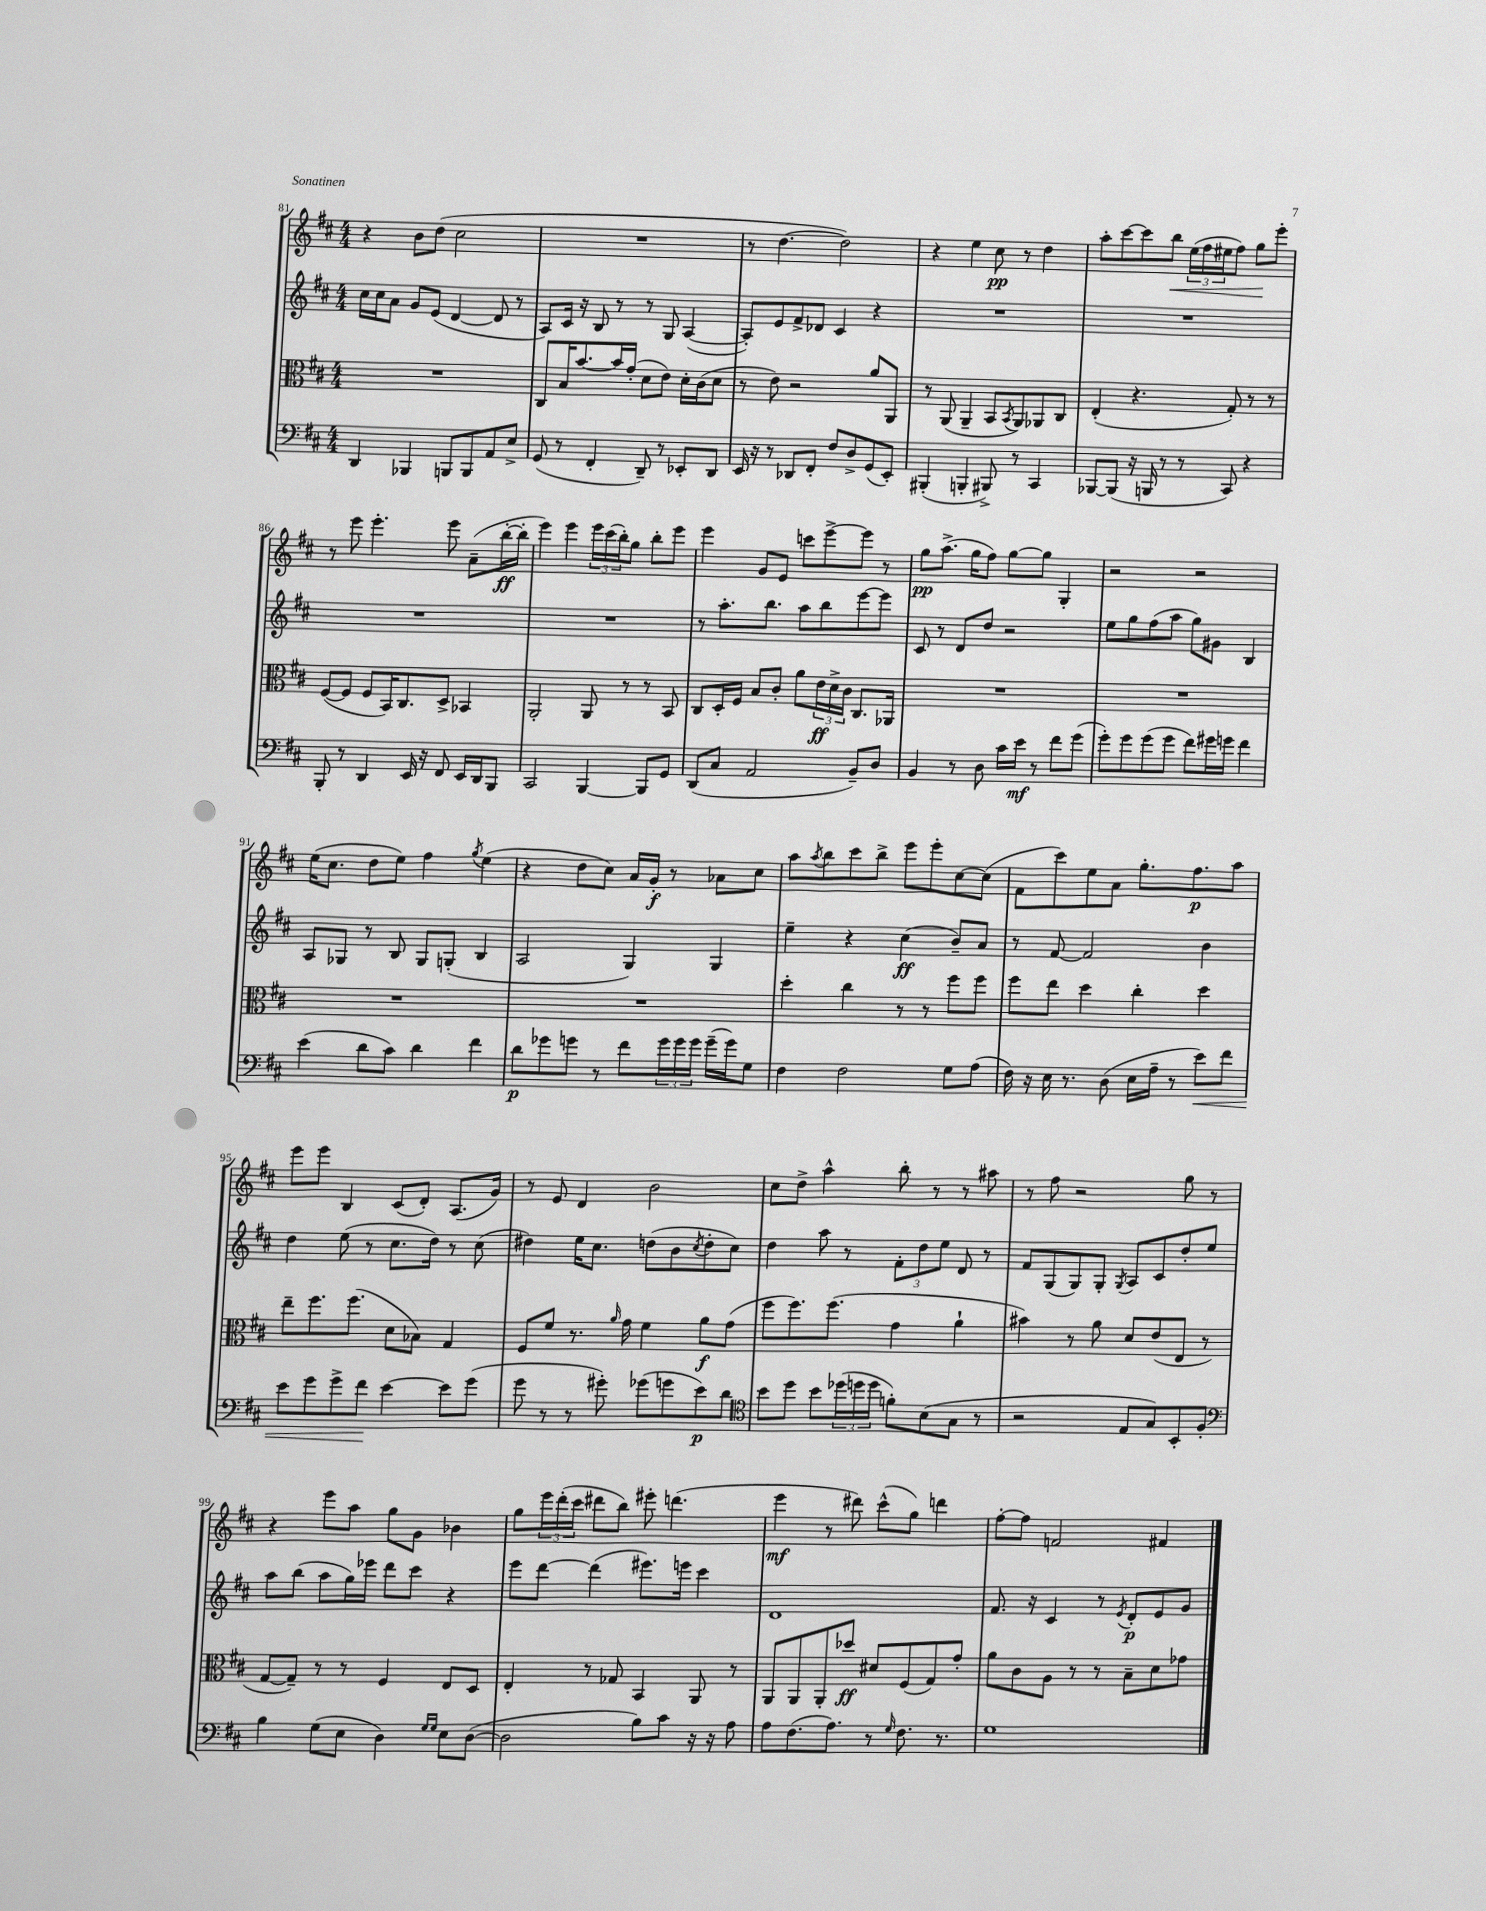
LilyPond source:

<<
\new StaffGroup <<
\new Staff = "s0" {
    \clef treble \key d \major \numericTimeSignature \time 4/4
    r4 b'8 d''8( cis''2 |
    R1 |
    r8 d''4.~ d''2) |
    r4 e''4 cis''8\pp r8 d''4 |
    a''8-. cis'''8~ cis'''8 b''8\< \tuplet 3/2 { e''16( fis''16 eis''16 } fis''8) g''8\! e'''8-. |
    r8 e'''8 e'''4.-. e'''8 a'8--( b''16~-.\ff b''16-. |
    e'''4) e'''4 \tuplet 3/2 { e'''16 cis'''16( b''16-.) } g''8 b''8-. e'''8 |
    e'''4 g'8 e'8 c'''8 e'''8~-> e'''8 r8 |
    g''8\pp a''8.->( g''16 fis''8) g''8~ g''8 g4-. |
    r2 r2 |
    e''16( cis''8. d''8 e''8) fis''4 \acciaccatura { g''8 } e''4( |
    r4 d''8 cis''8) a'16 g'16-.\f r8 aes'8 cis''8 |
    a''8 \acciaccatura { a''8 } b''8 cis'''8 b''8-> e'''8 e'''8-. cis''8~ cis''8( |
    fis'8 cis'''8) e''8 a'8 g''8.-. fis''8.\p a''8 |
    e'''8 e'''8 b4 cis'8( d'8-.) a8.( g'16) |
    r8 e'8 d'4 b'2 |
    cis''8 d''8-> a''4-^ b''8-. r8 r8 ais''8 |
    r8 fis''8 r2 g''8 r8 |
    r4 e'''8 a''8 g''8 g'8 bes'4 |
    g''8 \tuplet 3/2 { e'''16 d'''16-.( cis'''16 } dis'''8 b''8) eis'''8-. d'''4.( |
    e'''4\mf r8 dis'''8) cis'''8-^( g''8) d'''4 |
    fis''8~-. fis''8 f'2 fis'4 \bar "|." |
}
\new Staff = "s1" {
    \clef treble \key d \major \numericTimeSignature \time 4/4
    cis''16 cis''16 a'8 g'8 e'8( d'4~ d'8 r8 |
    a8) cis'16 r16 b8 r8 r8 g8 a4~( |
    a8-.) e'8 fis'8-> des'8 cis'4 r4 |
    R1 |
    R1 |
    R1 |
    R1 |
    r8 a''8.-. b''8. a''8 b''8 e'''8~ e'''8 |
    cis'8 r8 d'8 d''8 r2 |
    e''8 g''8 fis''8( a''8 g''8) gis'8 b4 |
    a8 ges8 r8 b8 ges8 g8-.( b4 |
    a2 g4) g4 |
    e''4-- r4 cis''4\ff( b'8--) a'8 |
    r8 fis'8~ fis'2 b'4 |
    d''4 e''8( r8 cis''8. d''16) r8 cis''8( |
    dis''4) e''16 cis''8. d''8( b'8 \acciaccatura { cis''8 } d''8-. cis''8) |
    d''4 a''8 r8 \tuplet 3/2 { fis'8-. d''8 e''8 } d'8 r8 |
    fis'8 g8( g8) g8-. \acciaccatura { g8 } a8 cis'8 d''8-. e''8 |
    a''8 b''8( a''8 g''16) ees'''16 d'''8 cis'''8 r4 |
    e'''8 d'''8~ d'''4( eis'''8.) e'''16 cis'''4 |
    d'1 |
    fis'8. r16 cis'4 r8 \acciaccatura { e'8 } d'8-.\p e'8 g'8 \bar "|." |
}
\new Staff = "s2" {
    \clef alto \key d \major \numericTimeSignature \time 4/4
    R1 |
    cis8 b16 b'8.~ b'16 g'16-.( d'8 e'8) d'16-. cis'16( d'8 |
    r8 e'8) r2 a'8 a,8 |
    r8 a,8( a,4-- b,8 \acciaccatura { b,8 } a,8) aes,8 cis8 |
    e4-.( r4. g8-.) r8 r8 |
    fis8~( fis8 fis8 b,16) cis8. d8-> bes,4 |
    a,2-. a,8 r8 r8 b,8 |
    cis8 d16-. fis16 b8 cis'8-. a'8 \tuplet 3/2 { e'16\ff d'16-> cis'16 } cis8. aes,16 |
    R1 |
    R1 |
    R1 |
    R1 |
    d''4-. cis''4 r8 r8 fis''8 fis''8 |
    fis''8 e''8 d''4 cis''4-. d''4 |
    e''8-- fis''8. fis''8.( d'8 bes8) g4 |
    fis8 fis'8 r8. \grace { a'16 } g'16 fis'4 a'8\f g'8( |
    fis''8 fis''8.) fis''8.( g'4 a'4-! |
    bis'4) r8 a'8 d'8 e'8( e8 r8 |
    g8~ g8--) r8 r8 fis4 e8 d8 |
    e4-. r8 ges8 b,4 a,8 r8 |
    a,8 a,8 a,8-. des''8\ff dis'8 fis8( g8) g'8-. |
    a'8 cis'8 a8 r8 r8 b8-- d'8 ges'8 \bar "|." |
}
\new Staff = "s3" {
    \clef bass \key d \major \numericTimeSignature \time 4/4
    d,4 bes,,4 b,,8 b,,8 a,8 e8-> |
    g,8( r8 fis,4-. d,8--) r8 ees,8-. d,8 |
    e,16 r16 r8 des,8 fis,8-. fis8 d8-> g,8( e,8-.) |
    bis,,4-.( b,,4-. bis,,8->) r8 cis,4 |
    bes,,8~ bes,,8( r16 b,,16 r8 r8 cis,8) r4 |
    b,,8-. r8 d,4 e,16 r16 fis,8 e,16 d,16 b,,8 |
    cis,2 b,,4~ b,,8 g,8 |
    d,8( cis8 a,2 b,8--) d8 |
    b,4 r8 d8 cis'16 e'16\mf r8 fis'8 g'8( |
    g'8-.) g'8 g'8( g'8 fis'8) gis'16 g'16 fis'4 |
    e'4( d'8 cis'8) d'4 fis'4 |
    d'8\p ges'8 g'8 r8 fis'8 \tuplet 3/2 { g'16 g'16 g'16 } g'16--( g'16) g8 |
    fis4 fis2 g8 a8( |
    fis16) r16 e16 r8. d8( e16 a16-- r8 e'8\<) fis'8 |
    e'8 g'8 g'8-> fis'8\! e'4~ e'8 g'8( |
    g'8 r8 r8 gis'8-.) ges'8( g'8 e'8\p) d'8 |
    \clef tenor b'8 d''8 b'8 \tuplet 3/2 { des''16( d''16 d''16 } f'8-.) b8( g8 r8 |
    r2 e8 g8) b,8-. fis8-. |
    \clef bass b4 g8( e8 d4) \grace { g16 g16 } e8 d8~( |
    d2 b8) cis'8 r16 r16 a8 |
    a8 fis8.( a8.) r8 \grace { g16 } fis8. r8. |
    g1 \bar "|." |
}
>>
>>
\layout { \context { \Score currentBarNumber = #81 } }
